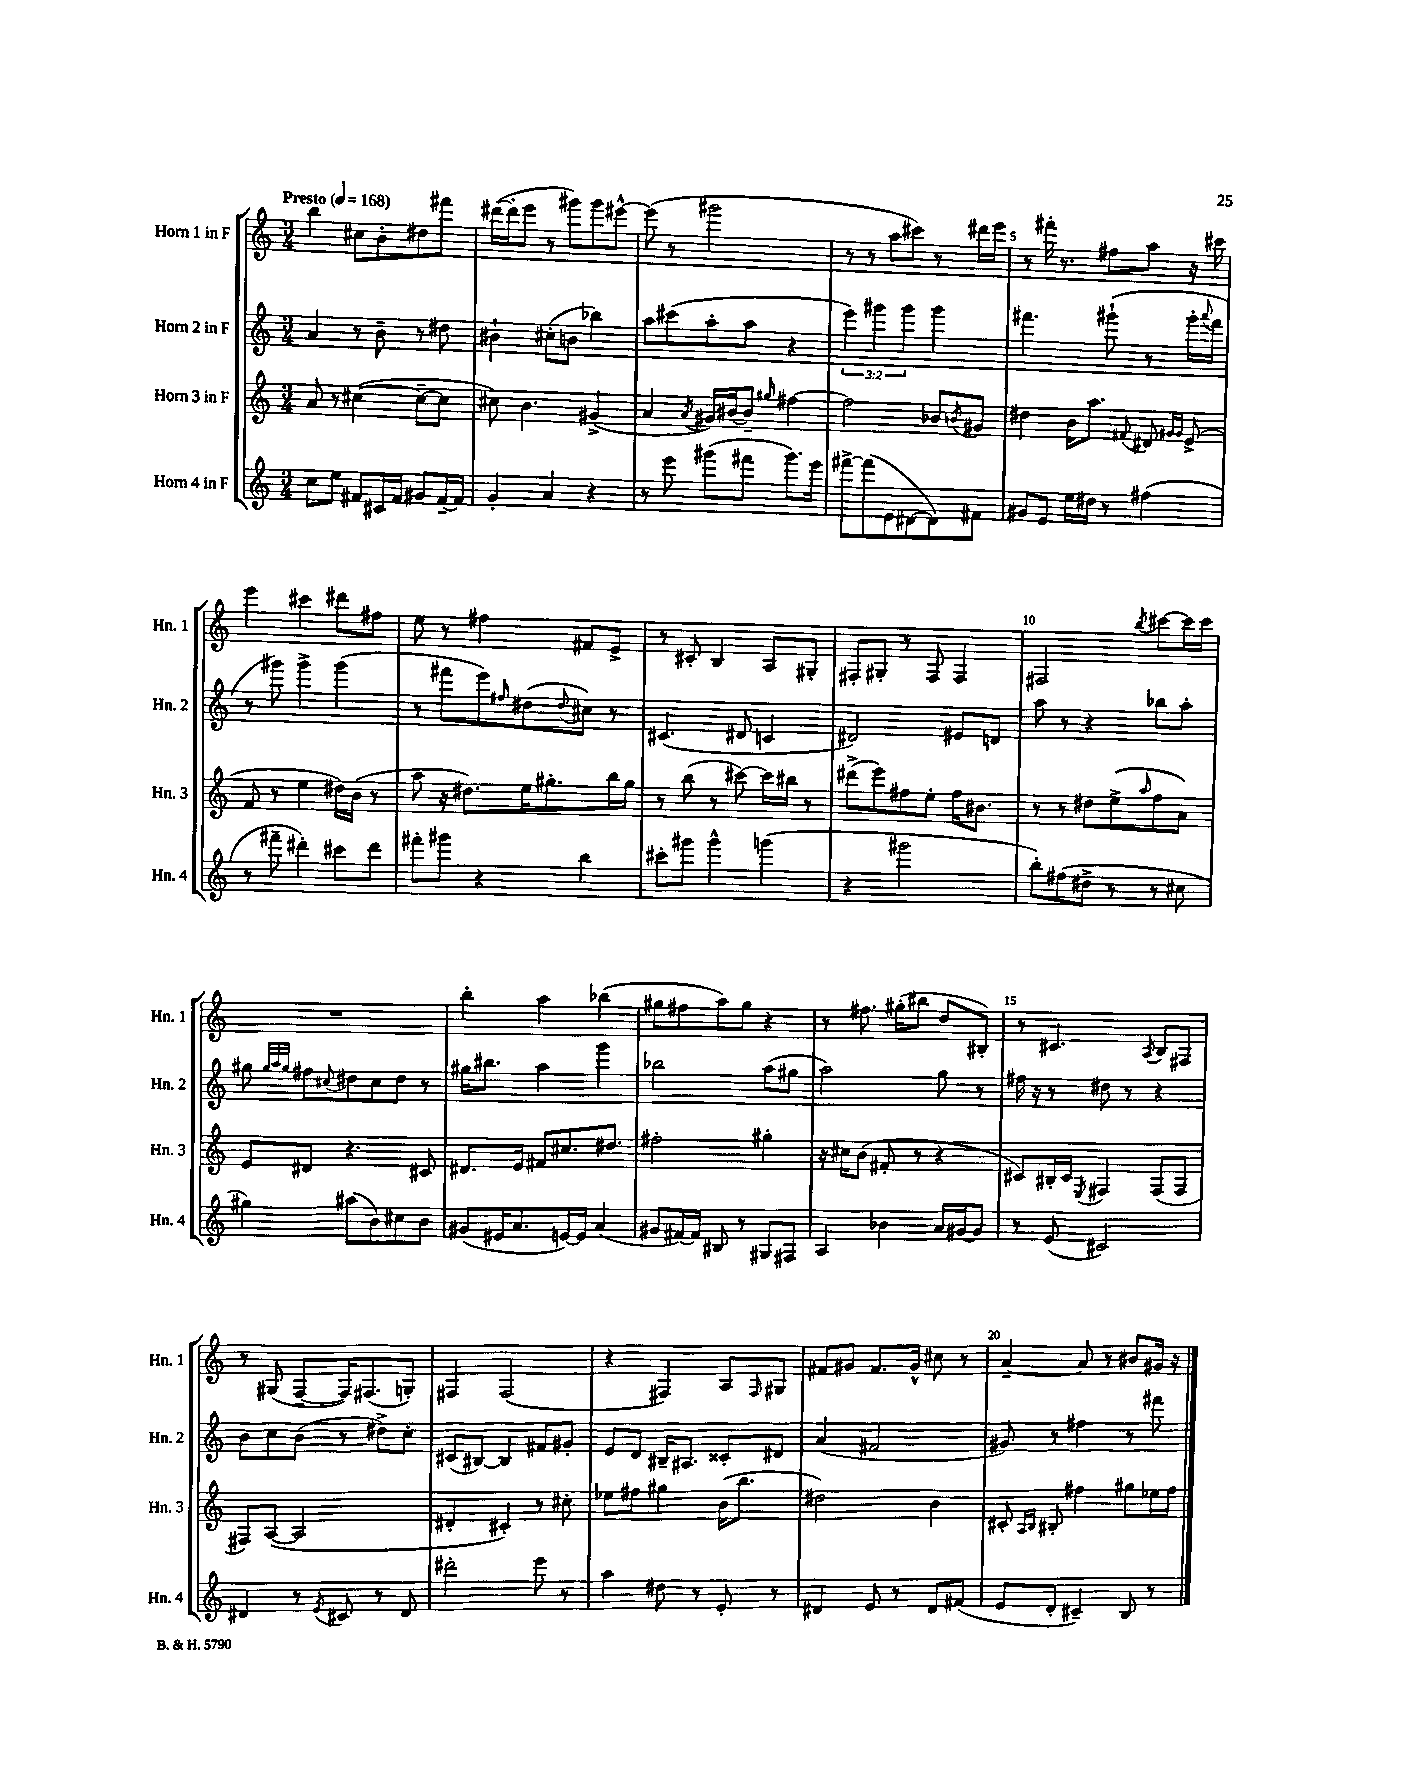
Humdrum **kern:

**kern	**kern	**kern	**kern
*part4	*part3	*part2	*part1
*staff4	*staff3	*staff2	*staff1
*I"Horn 4 in F	*I"Horn 3 in F	*I"Horn 2 in F	*I"Horn 1 in F
*I'Hn. 4	*I'Hn. 3	*I'Hn. 2	*I'Hn. 1
*clefG2	*clefG2	*clefG2	*clefG2
*k[]	*k[]	*k[]	*k[]
*M3/4	*M3/4	*M3/4	*M3/4
*MM168	*MM168	*MM168	*MM168
=1	=1	=1	=1
!	!	!	!LO:TX:a:B:t=Presto
8cc\L	8a/	4a/	4bb\
8ee\J	8r	.	.
8f#X/L	([4cc#X\	8r	8cc#X\L
16c#X/L	.	8b~\	8b'\
16f#/JJ	.	.	.
8g#X/L	8cc#~\L_	8r	8dd#X\
[16f#~/L	8cc#\J]	8dd#X\	8fff#X\J
16f#/JJ]	.	.	.
=2	=2	=2	=2
4g'/	8cc#X\)	4b#X`\	([16ddd#X\LL
.	.	.	16ddd#'\J]
.	4.b\	.	8eee\J
4a/	.	(8cc#X'\L	8r
.	.	8bn\J	8ggg#X\L)
4r	(4g#X^/	4bb-X\)	8ggg#\
.	.	.	[8eee#X^^\J
=3	=3	=3	=3
8r	4a/	8aa\L	(8eee#\]
8eee\	.	(8ccc#X\	8r
.	8qa/	.	.
(8ggg#X\L	16g#X/LL)	8aa'\	2ggg#X\
.	[16b#X/J	.	.
8fff#X\J	8b#~/J]	8aa\J	.
.	16qqgg#X/	.	.
8.ggg#\L)	[4ff#X\	4r	.
16eee\Jk	.	.	.
=4	=4	=4	=4
[8fff#X^\L	2ff#\]	6eee\)	8r
(8fff#\]	.	.	8r
.	.	6ggg#X\	.
8e\	.	.	8aa\L
.	.	6ggg#\	.
[8d#X\	.	.	8ccc#X\J)
8d#\])	8b-X/L	4ggg#\	8r
.	8qbn/	.	.
8f#X\J	8g#X/J	.	16ddd#X\LL
.	.	.	16eee\JJ
=5	=5	=5	=5
8g#X/L	4dd#X\	4.fff#X\	8r
8e/J	.	.	16fff#X'\
.	.	.	8.r
16ee\LL	16b\KL	.	.
16dd#X\JJ	8.aa\J	.	.
8r	.	(8ggg#X`\	8ff#X\L
.	8qqf#X/	.	.
(4ff#X\	8d#X/	8r	8aa\J
.	16qqg#X/LL	.	.
.	16qqg#/JJ	.	.
.	(8e^/	16ggg#'\LL	16r
.	.	8qqaaa/	.
.	.	16fff#\JJ	16ccc#X\
!!LO:LB:g=z
=6	=6	=6	=6
8r	8f/	8r	4eee\
8fff#X~\	8r	8ggg#X\)	.
4ddd#X'\)	4ee\	4ggg#^\	4ccc#X\
8ccc#X\L	16dd#X\LL)	(4ggg#\	8ddd#X\L
.	(16b\JJ	.	.
8ddd#\J	8r	.	8ff#X\J
=7	=7	=7	=7
8fff#X'\L	8aa\	8r	8ee\
8ggg#X\J	16r	8fff#X\L	8r
.	8.dd#X\L)	.	.
4r	.	8eee\)	4ff#X\
.	.	16qqff#X/	.
.	16ee\K	(8dd#X\	.
.	8.gg#X'\	.	.
.	.	8qqdd#/	.
4bb\	.	8cc#X\J)	8f#X/L
.	16bb\L	8r	8e^/J
.	16gg#\JJ	.	.
=8	=8	=8	=8
8ccc#X'\L	8r	(4.c#X/	8r
8ggg#X\J	(8bb\	.	8c#X'/
4ggg#^^\	8r	.	4B/
.	[8ccc#X\)	8d#X/	.
(4gggn\	16ccc#\LL]	4cn/	8A/L
.	16bb#X\JJ	.	.
.	8r	.	8G#X'/J
=9	=9	=9	=9
4r	(8ddd#X^\L	2d#X/)	8F#X'/L
.	8eee\)	.	8G#X'/J
2ggg#X\	8ff#X\	.	8r
.	8ee'\J	.	8F#/
.	16ff#\KL	8e#X/L	4F#/
.	8.b#X\J	.	.
.	.	8dn/J	.
=10	=10	=10	=10
8bb'\L)	8r	8aa\	2F#X/
(8ff#X\	8r	8r	.
8dd#X^\J	8dd#X\L	4r	.
8r	(8ee^\	.	.
.	16qqaa/	.	8qbb/
8r	8ff\	8bb-X\L	[8ccc#X\L
8cc#X\	8a\J)	8aa'\J	16ccc#\L]
.	.	.	16ccc#\JJ
!!LO:LB:g=z
=11	=11	=11	=11
4gg#X\)	8e/L	8gg#X\	2.r
.	.	32qqgg#/LLL	.
.	.	32qqaa/	.
.	.	32qqgg#/JJJ	.
.	8d#X/J	8ff#X\L	.
.	.	8qqcc#X/	.
(8aa#X\L	4.r	8dd#X\	.
8b\)	.	8cc#\	.
8cc#X\	.	8dd#\J	.
8b\J	8c#X/	8r	.
=12	=12	=12	=12
(8g#X/L	8.d#X/L	16gg#X\KL	4bb'\
.	.	8.bb#X\J	.
16e#X/K	.	.	.
8.a/	16e/Jk	.	.
.	8f#X/L	4aa\	4aa\
[16en/L)	8.cc#X/	.	.
16e/JJ]	.	.	.
(4a/	.	4ggg\	(4bb-X\
.	8.dd#X/J	.	.
=13	=13	=13	=13
8g#X/L	2ff#X'\	2bb-X\	8gg#X\L
[16f#X/L)	.	.	8ff#X\
16f#/JJ]	.	.	.
8B#X/	.	.	8aa\)
8r	.	.	8gg#\J
8G#X/L	4gg#X'\	(8aa\L	4r
8F#X/J	.	8gg#X\J	.
=14	=14	=14	=14
4A/	16r	2aa\)	8r
.	16cc#X\KL	.	.
.	(8b\J	.	8.ff#X\
4b-X\	8f#X'/	.	.
.	.	.	(16gg#X'\KL
.	8r	.	8bb#X\J
16a/LL	4r	8gg\	8dd/L
[16g#X/J	.	.	.
8g#/J]	.	8r	8B#X'/J)
=15	=15	=15	=15
8r	8c#X/L)	16ff#X\	8r
.	.	16r	.
(8e/	16B#X'/L	8r	4.c#X/
.	16c#/JJ	.	.
.	8qE/	.	.
2c#X/)	4F#X/	8dd#X\	.
.	.	8r	.
.	.	.	8qA/
.	(8F#/L	4r	8B/L
.	8F#/J	.	8F#X/J
!!LO:LB:g=z
=16	=16	=16	=16
4d#X/	8F#X/L)	8b\L	8r
.	([8A/J	8cc\	(8G#X/
8r	2A/]	(8b\J	[8F~/L
8qe/	.	.	.
8c#X/	.	8r	16F/K])
.	.	.	(8.F#X/
8r	.	8dd#X^\L)	.
8d#/	.	8cc'\J	8Gn'/J)
=17	=17	=17	=17
2ddd#X'\	4d#X'/	(8c#X/L	4F#X/
.	.	[8B#X/J)	.
.	4c#X'/)	4B#/]	(2F#/
8eee\	8r	8f#X/L	.
8r	8cc#X'\	8g#X'/J	.
=18	=18	=18	=18
4aa\	8ee-X\L	8e/L	4r
.	8ff#X\J	8d/J	.
8dd#X\	4gg#X\	16B#X~/KL	4F#X/)
.	.	8.A#X/J	.
8r	.	.	.
8e'/	(16b\KL	8c##X'/L	8A/L
.	8.bb\J	.	.
.	.	.	16qqF#/
8r	.	8d#X/J	8G#X/J
=19	=19	=19	=19
4d#X/	2dd#X\)	(4a/	8f#X/L
.	.	.	8g#X/J
8e/	.	2f#X/	8.f#/L
8r	.	.	.
.	.	.	16g#^^/Jk
8d#/L	4b\	.	8cc#X\
(8f#X/J	.	.	8r
=20	=20	=20	=20
8e/L	8c#X'/	8g#X/)	[4a~/
.	16qqA/LL	.	.
.	16qqB/JJ	.	.
8d'/J	8B#X'/	8r	.
4c#X~/)	4ff#X\	4ff#X\	8a/]
.	.	.	8r
8B/	8gg#X\L	8r	8b#X/L
8r	16ee-X\L	8fff#X\	16g#X/Jk
.	16ff#\JJ	.	16r
==	==	==	==
*-	*-	*-	*-
